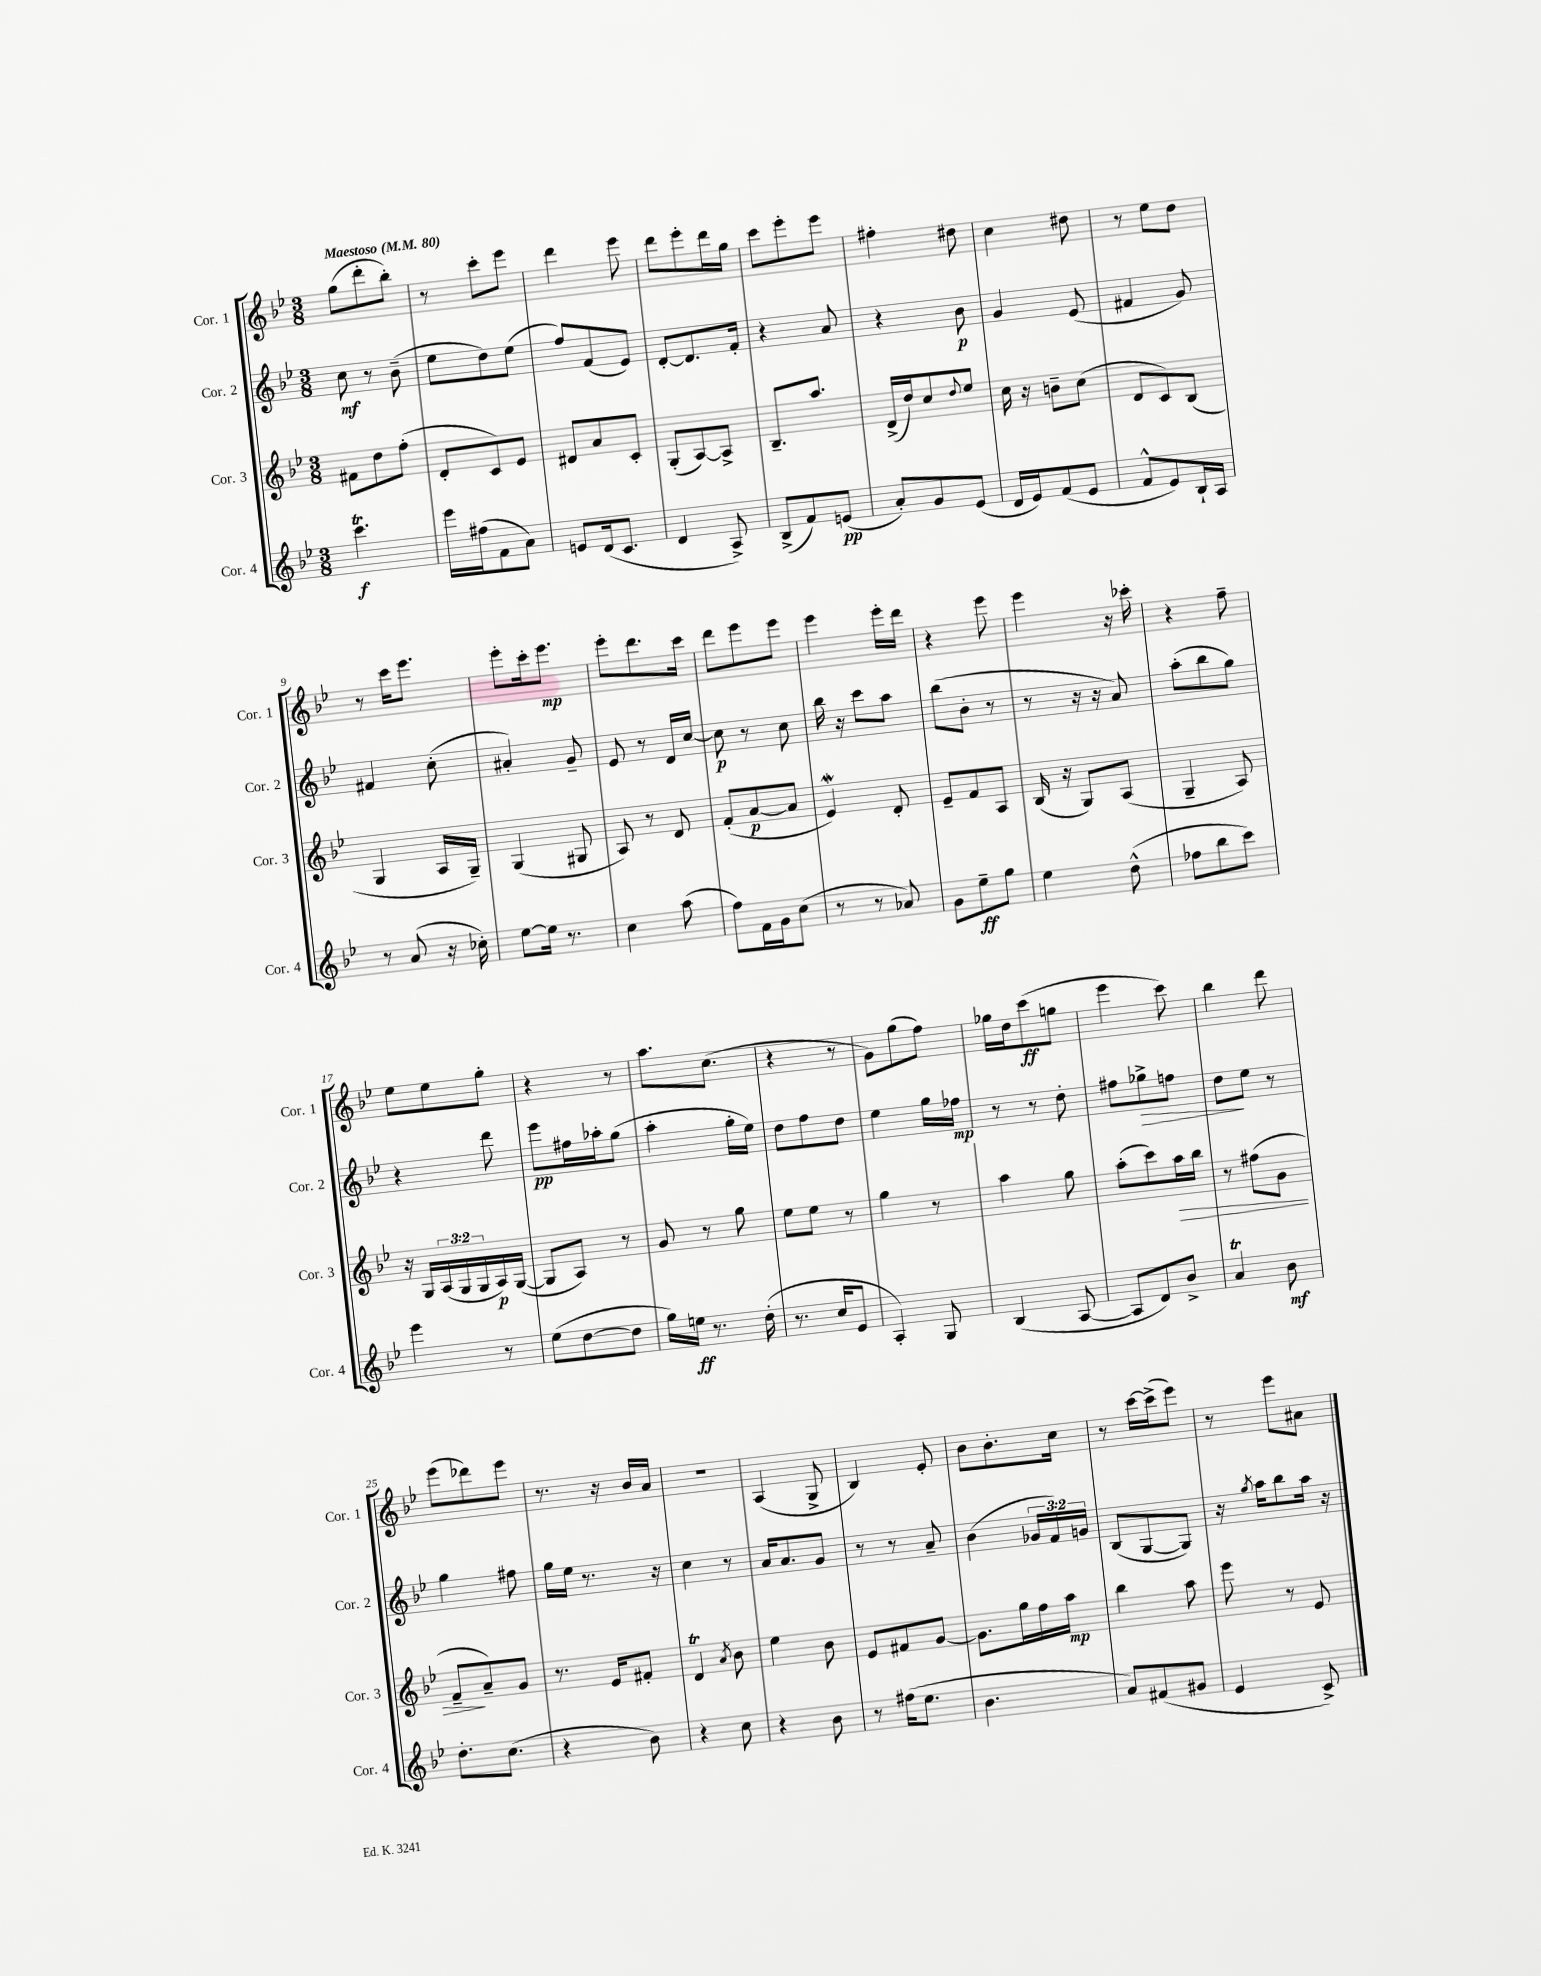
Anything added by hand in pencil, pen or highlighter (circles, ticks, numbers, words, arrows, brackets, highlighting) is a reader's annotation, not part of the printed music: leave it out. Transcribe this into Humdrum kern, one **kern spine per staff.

**kern	**kern	**kern	**kern
*staff4	*staff3	*staff2	*staff1
*clefG2	*clefG2	*clefG2	*clefG2
*k[b-e-]	*k[b-e-]	*k[b-e-]	*k[b-e-]
*M3/8	*M3/8	*M3/8	*M3/8
*MM80	*MM80	*MM80	*MM80
4.ccc	8f#	8cc	(8gg
.	8dd	8r	8ddd'
.	(8ff'	(8b-~	8bb-')
=	=	=	=
16eee-	8d'	8ee-	8r
(16ff#	.	.	.
8f	8c)	8dd)	8ccc'
8a)	8e-	(8ee-	8eee-
=	=	=	=
8e	8d#	8ff)	4ddd
(16d	8a	(8f	.
8.c	.	.	.
.	8c'	8e-)	8eee-
=	=	=	=
4d	(8G'	[8d'	8ddd
.	[8A)	8.d]	8eee-'
8A^)	8A^]	.	16ddd
.	.	16f'	16gg
=	=	=	=
(8B-^	8.B-~	4r	8ccc
8f)	.	.	8eee-'
.	8.aa	.	.
(8e	.	8a	8eee-
=	=	=	=
8a')	(16d^	4r	4ff#'
.	16dd)	.	.
8g	8cc	.	.
.	8qqdd	.	.
(8e-	8ee-	8b-	8dd#
=	=	=	=
16d	16cc	4g	4cc
16e-)	16r	.	.
(8f	8b~	.	.
8e-	(8cc	(8e-	8dd#
=	=	=	=
8f^^	8d	4f#	8r
8e-)	8c)	.	8ee-
16B-`	(8B-	8g)	8dd
16A	.	.	.
=	=	=	=
8r	4G	4f#	8r
(8a	.	.	16ccc
.	.	.	8.eee-
16r	16A	(8cc'	.
16cc-')	16G~)	.	.
=	=	=	=
[8ee-	(4G	4a#')	8eee-'
16ee-]	.	.	16ccc'
8.r	.	.	8.eee-
.	8G#	8g~	.
=	=	=	=
4cc	8A)	8e-	8eee-'
.	8r	8r	8.ddd
(8aa	8d	16d	.
.	.	[16cc	16ccc
=	=	=	=
8ff)	(8f'	8cc]	8ddd
16f	[8a	8r	8eee-
16g	.	.	.
(8cc	8a]	8cc	8eee-
=	=	=	=
8r	4e-)	16bb-	4eee-
.	.	16r	.
8r	.	8ccc	.
8a-)	8d'	8aa	16eee-'
.	.	.	16ddd
=	=	=	=
8g	8e-~	(8bb-	4r
8ee-~	8f	8b-'	.
8gg	8A	8r	8eee-
=	=	=	=
4ee-	(16B-	8r	4eee-
.	16r	.	.
.	8G)	16r	.
.	.	16r	.
(8dd^^	(8A	8a)	16r
.	.	.	16ccc-'
=	=	=	=
8ff-	4G~	(8aa'	4r
8bb-	.	8bb-	.
8ccc)	8A)	8gg)	8ff~
=	=	=	=
4eee-	16r	4r	8ee-
.	16G	.	.
.	(24A	.	8ee-
.	24G	.	.
.	24G	.	.
8r	16A)	8ddd	8gg'
.	([16G	.	.
=	=	=	=
(8ee-	8G]	8eee-	4r
[8dd	8A)	16ff#	.
.	.	16aa-'	.
8dd]	8r	(8gg	8r
=	=	=	=
16gg)	8g	4aa'	8.aa
16ee	.	.	.
8.r	8r	.	.
.	.	.	(8.cc
.	8gg	16gg'	.
(16dd'	.	16ee-)	.
=	=	=	=
8.r	8ee-	8dd	4r
.	8ee-	8ff	.
16cc	.	.	.
8e-	8r	8dd	8r
=	=	=	=
4A')	4gg	4ee-	8g)
.	.	.	(8gg
8G	8r	16gg	8ff)
.	.	16ff-	.
=	=	=	=
(4B-	4aa	8r	16gg-
.	.	.	16dd
.	.	8r	(8ccc
[8A	8gg	8dd'	8gg
=	=	=	=
8A]	(8aa'	8ff#	4eee-
8d)	8ccc)	8gg-^	.
8b-^	16aa	8ff	8ccc)
.	16bb-	.	.
=	=	=	=
4a	8r	8dd	4bb-
.	(8ff#	8ee-	.
8b-	8g	8r	8ddd
=	=	=	=
8.dd'	8f~	4gg	(8eee-
.	8a~)	.	8ddd-)
(8.cc	.	.	.
.	8g	8ff#	8eee-
=	=	=	=
4r	8.r	16gg	8.r
.	.	16ee-	.
.	.	8.r	.
.	16e-	.	16r
8b-)	8f#'	.	16b-
.	.	16r	16a
=	=	=	=
4r	4d	4cc	4.r
.	8qa	.	.
8cc	8b-	8r	.
=	=	=	=
4r	4ee-	16a	(4A
.	.	8.a	.
8b-	8b-	8g	8G^
=	=	=	=
8r	8e-	8r	4B-)
(16ff#	8f#	8r	.
8.ee-	.	.	.
.	[8g	8a~	8e-'
=	=	=	=
4.b-	8.g]	(4b-	8b-
.	.	.	8.b-'
.	16gg	.	.
.	16ff	24g-	.
.	.	24f)	.
.	16aa	.	16cc
.	.	24g	.
=	=	=	=
8a)	4bb-	(8B-	8r
(8f#	.	[8G	[16ccc
.	.	.	(16ccc^]
8g#	8aa	8G])	8eee-)
=	=	=	=
4e-	8eee-	16r	8r
.	.	8qgg	.
.	.	16aa	.
.	8r	8bb-	8eee-
8c^)	8e-	16aa	8a#
.	.	16r	.
==	==	==	==
*-	*-	*-	*-
